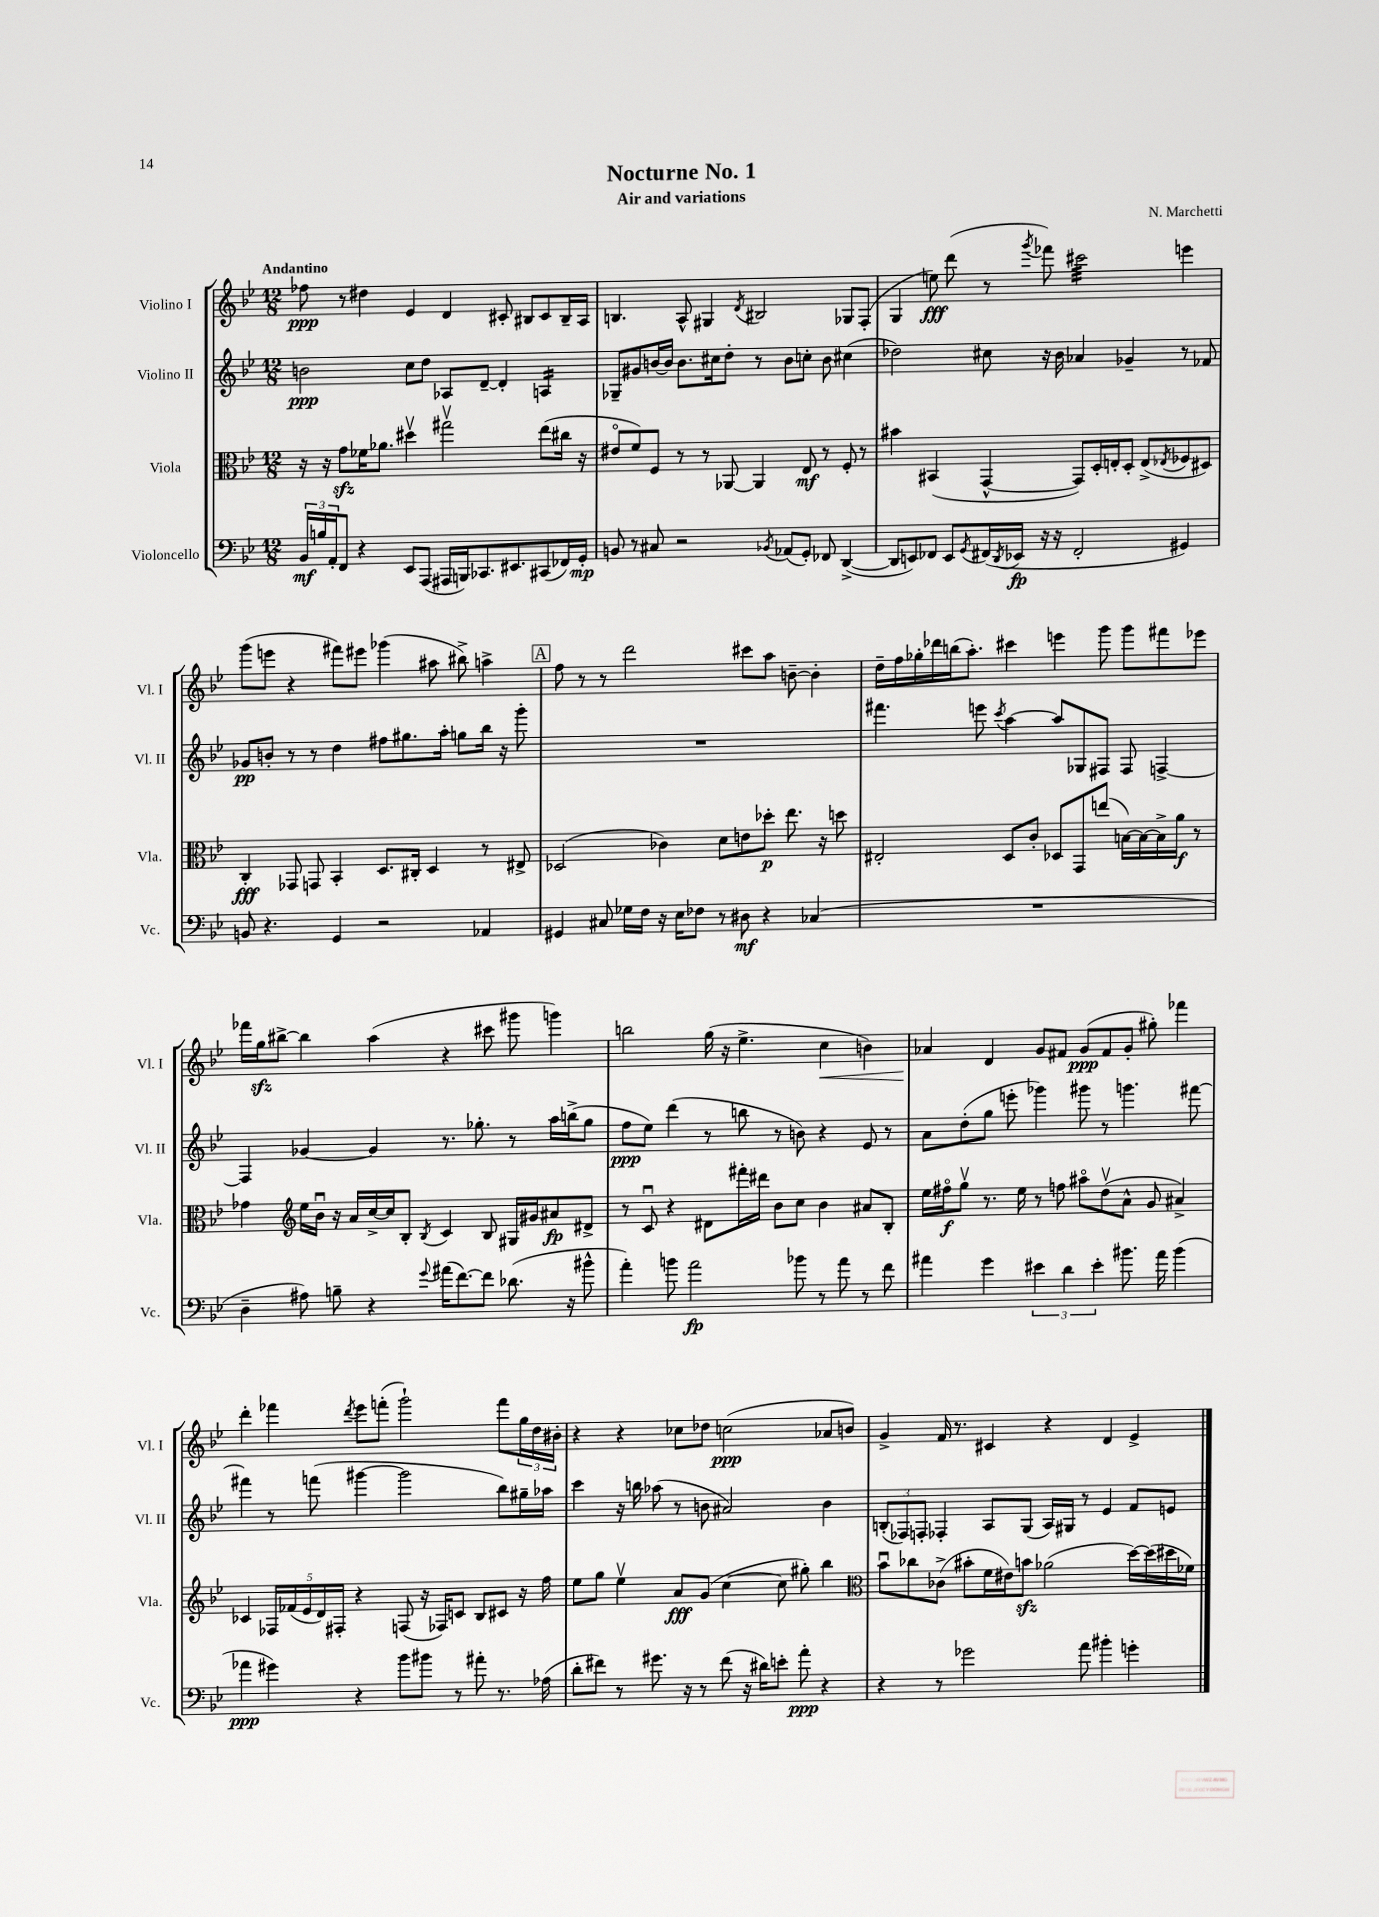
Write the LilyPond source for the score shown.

\header { title = "Nocturne No. 1" composer = "N. Marchetti" subtitle = "Air and variations" }
<<
\new StaffGroup <<
\new Staff = "s0" \with { instrumentName = "Violino I" shortInstrumentName = "Vl. I" } {
    \clef treble \key bes \major \numericTimeSignature \time 12/8 \tempo "Andantino"
    fes''8\ppp r8 dis''4 ees'4 d'4 cis'8-. bis8 cis'8 bis16-- a16 |
    b4. a8-^ gis4 \acciaccatura { d'8 } bis2 ges8 f8-.( |
    g4 e''8\fff) d'''8( r8 \acciaccatura { g'''8 } fes'''8) cis'''2:32 e'''4 |
    g'''8( e'''8 r4 fis'''8) eis'''8 ges'''4( ais''8 bis''8->) a''4-> |
    \mark \markup { \box "A" } f''8 r8 r8 d'''2 cis'''8 a''8 b'8~-- b'4-. |
    d''16-- f''16 ges''16-. des'''16 b''16( a''8.-.) cis'''4 e'''4 g'''8 g'''8 fis'''8 ees'''8 |
    fes'''16 g''16\sfz bis''8~-> bis''4 a''4( r4 cis'''8 gis'''8 g'''4) |
    b''2 g''16( r16 ees''4.-> c''4\< b'4) |
    aes'4\! d'4 g'8 fis'8 g'8\ppp( fis'8 g'8-. gis''8-.) fes'''4 |
    d'''4-. fes'''4 \acciaccatura { d'''8 } ees'''8 f'''8-.( g'''2-!) f'''8 \tuplet 3/2 { g''16 d''16 bis'16-. } |
    r4 r4 ces''8 des''8 c''2\ppp( aes'8 b'8) |
    g'4-> f'16 r8. cis'4 r4 d'4 ees'4-> \bar "|." |
}
\new Staff = "s1" \with { instrumentName = "Violino II" shortInstrumentName = "Vl. II" } {
    \clef treble \key bes \major \numericTimeSignature \time 12/8
    b'2\ppp c''8 d''8 aes8 d'8~-- d'4-. a4:16 |
    ges8-- gis'8 b'16~ b'16 b'8. cis''16 d''8-. r8 b'8 c''8-. b'8 cis''4( |
    des''2) cis''8 r16 bes'16 aes'4 ges'4-- r8 fes'8 |
    ges'8\pp b'8-. r8 r8 d''4 fis''8 gis''8. a''16-. g''8 bes''16 r16 g'''8-. |
    \mark \markup { \box "A" } R1. |
    fis'''4. e'''8 \acciaccatura { c'''8 } a''4~ a''8 ges8 fis8 fis8 f4~-> |
    f4 ges'4~ ges'4 r8. ges''8.-. r8 a''16 b''16->( ges''8 |
    f''8\ppp ees''8) d'''4( r8 b''8 r8 b'8) r4 ees'8 r8 |
    a'8 d''8-.( g''8 e'''8-. ges'''4) gis'''8 r8 g'''4. fis'''8~ |
    fis'''4 r8 f'''8( gis'''4~ gis'''2 bes''8) gis''16-- aes''16 |
    c'''4 r16 b''16 aes''8( r8 b'8 ais'2) b'4 |
    \tuplet 3/2 { b8-.( fes8) f8-. } fes4-. a8 g8( a16) gis16 r8 ees'4 f'8 e'8 \bar "|." |
}
\new Staff = "s2" \with { instrumentName = "Viola" shortInstrumentName = "Vla." } {
    \clef alto \key bes \major \numericTimeSignature \time 12/8
    r16 r16 g'8\sfz fes'16 aes'8. dis''4\upbow gis''2\upbow ees''8( cis''16 r16 |
    eis'8\flageolet f'8) f8 r8 r8 aes,8~ aes,4 ees8\mf r8 f8-. r8 |
    bis'4 bis,4( g,4~-^ g,8) d16-. e16-. d8-. e8->( \acciaccatura { ees8 } fes8 dis8) |
    c4-.\fff ges,8 g,8 bes,4-. d8. cis16-. d4 r8 eis8-> |
    \mark \markup { \box "A" } des2( ces'4) d'8 e'8 des''8-.\p ees''8. r16 d''8 |
    eis2-. d8 c'8-. des8 g,8 e''8( b16~) b16~ b16-> a'16\f r8 |
    ges'4 \clef treble ees''16 bes'16\downbow r16 a'16 c''16~-> c''16 bes8-. \acciaccatura { bes8 } c'4 bes8 gis16 gis'16 ais'8\fp dis'8-> |
    r8 c'8\downbow r4 dis'8 fis'''16-. dis'''16 bes'8 c''8 bes'4 ais'8 bes8-. |
    ees''16 fis''16\flageolet\f g''8\upbow r8. ees''16 r8 f''8 ais''8\flageolet d''8\upbow( a'8-^ g'8 ais'4->) |
    ces'4 \tuplet 5/4 { fes16 fes'16( ees'16 d'16) fis16-. } r4 f8( r16 fes16) c'8 bes8 cis'8 r16 f''16 |
    ees''8 g''8 ees''4\upbow a'8\fff g'8( c''4~ c''8 gis''8-.) bes''4 |
    \clef alto bes'8\downbow ces''8 ces'8->( bis'8-. f'16 eis'16) b'8\sfz aes'2( d''16~) d''16( dis''16 fes'16) \bar "|." |
}
\new Staff = "s3" \with { instrumentName = "Violoncello" shortInstrumentName = "Vc." } {
    \clef bass \key bes \major \numericTimeSignature \time 12/8
    \tuplet 3/2 { bes,16\mf b16 a,16-. } f,8 r4 ees,8 a,,8( ais,,16 b,,16) ces,8. eis,8. cis,8( fes,16) g,16-.\mp |
    b,8 r8 cis8 r2 \acciaccatura { bes,8 } aes,8( g,8-.) fes,8 d,4~->( |
    d,8 e,8) fes,8 e,8 \acciaccatura { g,8 } fis,16( \acciaccatura { d,8 } ees,16\fp r16 r16 fis,2-. gis,4) |
    b,8 r4. g,4 r2 aes,4 |
    \mark \markup { \box "A" } gis,4 cis8 ges16 f16 r16 ees16 fes8 r8 dis8\mf r4 ces4( |
    R1. |
    d4-- ais8) b8-- r4 \appoggiatura { g'8 } ais'16( f'8.~) f'8 des'8.( r16 bis'8-^ |
    a'4-.) b'8 a'2\fp bes'8 r8 a'8 r8 f'8 |
    ais'4 g'4 \tuplet 3/2 { eis'4 d'4 eis'4-. } bis'8. ais'16 bis'4( |
    aes'4\ppp gis'4) r4 bes'8 bis'8 r8 ais'8-. r8. aes16( |
    d'8-. fis'8) r8 gis'8. r16 r8 fis'8( r16 dis'16) e'8-. a'8-.\ppp r4 |
    r4 r8 ges'2 a'8 bis'4-. g'4-. \bar "|." |
}
>>
>>
\layout { \context { \Score \remove "Bar_number_engraver" } }
